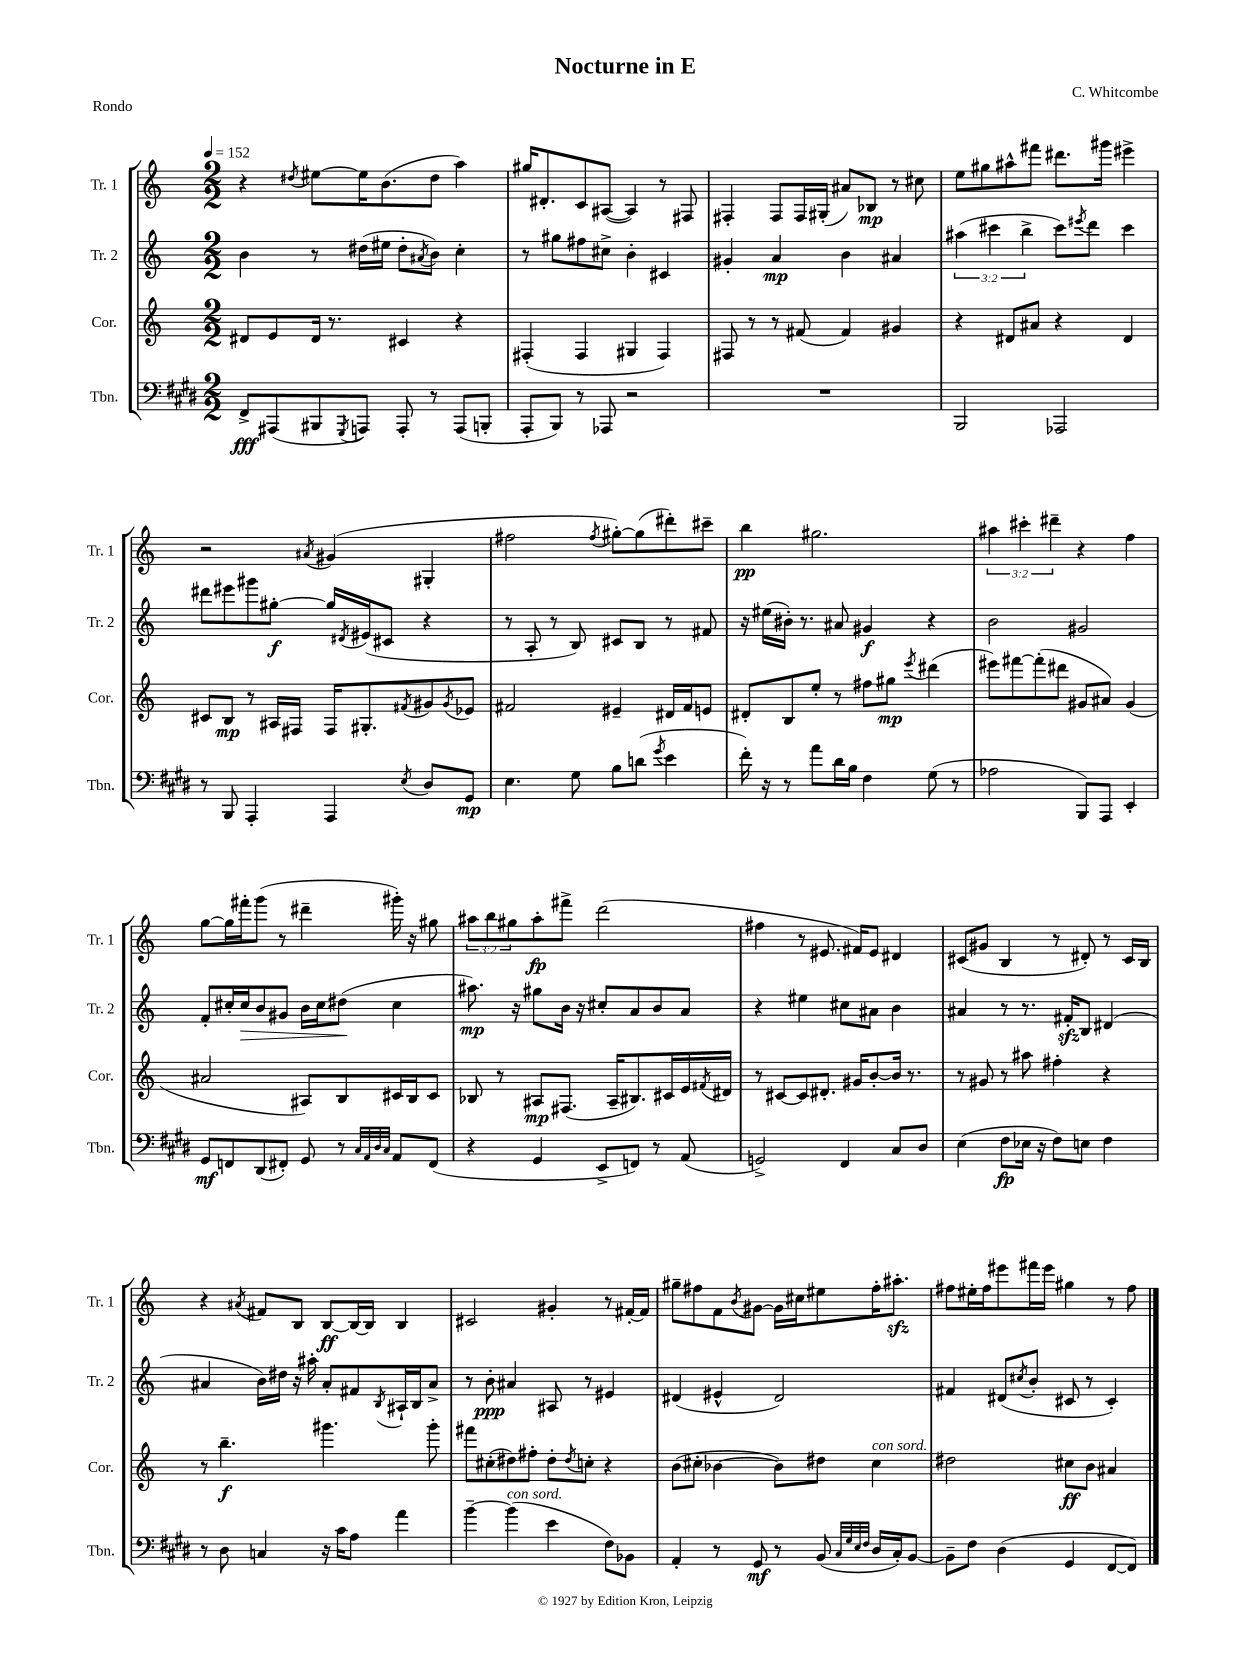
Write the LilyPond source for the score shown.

\header { title = "Nocturne in E" composer = "C. Whitcombe" piece = "Rondo" }
<<
\new StaffGroup <<
\new Staff = "s0" \with { instrumentName = "Tr. 1" shortInstrumentName = "Tr. 1" } {
    \clef treble \key c \major \numericTimeSignature \time 2/2 \override Staff.TupletNumber.text = #tuplet-number::calc-fraction-text \tempo 4 = 152
    r4 \acciaccatura { dis''8 } eis''8~ eis''16 b'8.( dis''8 a''4) |
    gis''16 dis'8.-. c'8 ais8~( ais4) r8 fis8 |
    fis4-. fis8 fis16 gis16-.( ais'8) bes8\mp r8 cis''8 |
    e''8 gis''8 ais''8-^ fis'''8 dis'''8. gis'''16 eis'''4-> |
    r2 \acciaccatura { ais'8 } gis'4( gis4-. |
    fis''2 \acciaccatura { fis''8 } gis''8~-.) gis''8( dis'''8-.) cis'''8-- |
    b''4\pp gis''2. |
    \tuplet 3/2 { ais''4 cis'''4-. dis'''4-- } r4 f''4 |
    g''8~ g''16 fis'''16-. g'''8( r8 dis'''4-- gis'''16-.) r16 gis''8 |
    \tuplet 3/2 { ais''8 b''8 gis''8 } ais''8-.\fp fis'''8-> d'''2( |
    fis''4 r8 eis'8. fis'16) eis'8 dis'4 |
    cis'8( gis'8 b4 r8 dis'8-.) r8 cis'16 b16 |
    r4 \acciaccatura { ais'8 } fis'8 b8 b8~\ff b16~ b16 b4 |
    cis'2 gis'4-. r8 fis'16~-. fis'16 |
    gis''8-- fis''8 f'8 \acciaccatura { b'8 } gis'8~ gis'16 cis''16 eis''8 fis''16-. ais''8.-.\sfz |
    fis''8 eis''16-. fis''16 eis'''8 fis'''16 eis'''16 gis''4 r8 fis''8 \bar "|." |
}
\new Staff = "s1" \with { instrumentName = "Tr. 2" shortInstrumentName = "Tr. 2" } {
    \clef treble \key c \major \numericTimeSignature \time 2/2 \override Staff.TupletNumber.text = #tuplet-number::calc-fraction-text
    b'4 r8 dis''16( eis''16 dis''8-. \acciaccatura { ais'8 } b'8) c''4-. |
    r8 gis''8 fis''8 cis''8-> b'4-. cis'4 |
    gis'4-. a'4\mp b'4 ais'4 |
    \tuplet 3/2 { ais''4( cis'''4 b''4-> } cis'''8) \acciaccatura { eis'''8 } d'''8 cis'''4 |
    dis'''8 eis'''8 gis'''8 gis''8~-.\f gis''16 \acciaccatura { dis'8 } eis'16( cis'8 r4 |
    r8 a8-. r8 b8) cis'8 b8 r8 fis'8 |
    r16 eis''16( bis'16-.) r8. ais'8 gis'4\f r4 |
    b'2 gis'2 |
    f'8-. cis''16-. cis''16\> b'8 gis'8 b'16 cis''16 dis''8\!( cis''4 |
    ais''8.\mp) r16 gis''8 b'16 r16 cis''8-. a'8 b'8 a'8 |
    r4 eis''4 cis''8 ais'8 b'4 |
    ais'4 r8 r8. fis'16-.\sfz b8 dis'4( |
    ais'4 b'16) dis''16 r16 ais''16-. ais'8-. fis'8 \acciaccatura { b8 } ais16-! b16 ais'8-> |
    r8 b'8-.\ppp ais'4 ais8 r8 eis'4 |
    dis'4( eis'4-^ dis'2) |
    fis'4 dis'8( \acciaccatura { cis''8 } b'8-. cis'8 r8 cis'4-.) \bar "|." |
}
\new Staff = "s2" \with { instrumentName = "Cor." shortInstrumentName = "Cor." } {
    \clef treble \key c \major \numericTimeSignature \time 2/2
    dis'8 e'8 dis'16 r8. cis'4 r4 |
    fis4-.( fis4 gis4 fis4) |
    fis8 r8 r8 fis'8( fis'4) gis'4 |
    r4 dis'8 ais'8 r4 dis'4 |
    cis'8 b8\mp r8 ais16 fis16 fis16 gis8.-. \acciaccatura { fis'8 } gis'8 \acciaccatura { gis'8 } ees'8 |
    fis'2 eis'4-- dis'16 fis'16 e'8 |
    dis'8-. b8 e''8-. r8 fis''8 gis''8\mp \acciaccatura { e'''8 } dis'''4( |
    eis'''8) fis'''8~ fis'''8-.( dis'''8 gis'8 ais'8) gis'4( |
    ais'2 ais8) b8 cis'16 b16 cis'8 |
    bes8 r8 ais8\mp fis8.( ais16-- bis8.) cis'16 e'16 \acciaccatura { fis'8 } dis'16 |
    r8 cis'8~ cis'8 dis'8.-. gis'16 b'8~-. b'16 r8. |
    r8 gis'8 r8 ais''8 fis''4-. r4 |
    r8 b''4.--\f gis'''4. gis'''8-. |
    fis'''8 cis''8-.( dis''8) fis''8-. dis''8-. \acciaccatura { dis''8 } c''8-. r4 |
    b'8( cis''8-. bes'4~ bes'8) dis''8 cis''4^\markup { \italic "con sord." } |
    dis''2 cis''8\ff b'8 ais'4 \bar "|." |
}
\new Staff = "s3" \with { instrumentName = "Tbn." shortInstrumentName = "Tbn." } {
    \clef bass \key e \major \numericTimeSignature \time 2/2
    fis,8->\fff ais,,8( bis,,8 \acciaccatura { gis,,8 } a,,8) a,,8-. r8 a,,8( b,,8-. |
    a,,8-. b,,8) r8 aes,,8 r2 |
    R1 |
    b,,2 aes,,2 |
    r8 b,,8 a,,4-. a,,4 \acciaccatura { e8 } dis8 gis,8\mp |
    e4. gis8 b8 d'8( \acciaccatura { gis'8 } e'4 |
    fis'16-.) r16 r8 a'8 dis'16 b16 fis4 gis8( r8 |
    aes2 b,,8) a,,8 e,4-. |
    gis,8\mf f,8 dis,8( fis,8-.) gis,8 r8 \grace { cis32 a,32 dis32 cis32 } a,8 fis,8( |
    r4 gis,4 e,8-> f,8) r8 a,8( |
    g,2->) fis,4 cis8 dis8 |
    e4( fis8\fp ees16 r16 fis8) e8 fis4 |
    r8 dis8 c4 r16 cis'16 a8 a'4 |
    b'4~-- b'4^\markup { \italic "con sord." }( e'4 fis8) bes,8 |
    a,4-. r8 gis,8\mf r8 b,8( \grace { cis32 gis32 e32 fis32 } dis16 cis16-.) b,8~ |
    b,8-- fis8 dis4( gis,4 fis,8~ fis,8) \bar "|." |
}
>>
>>
\layout { \context { \Score \remove "Bar_number_engraver" } }
